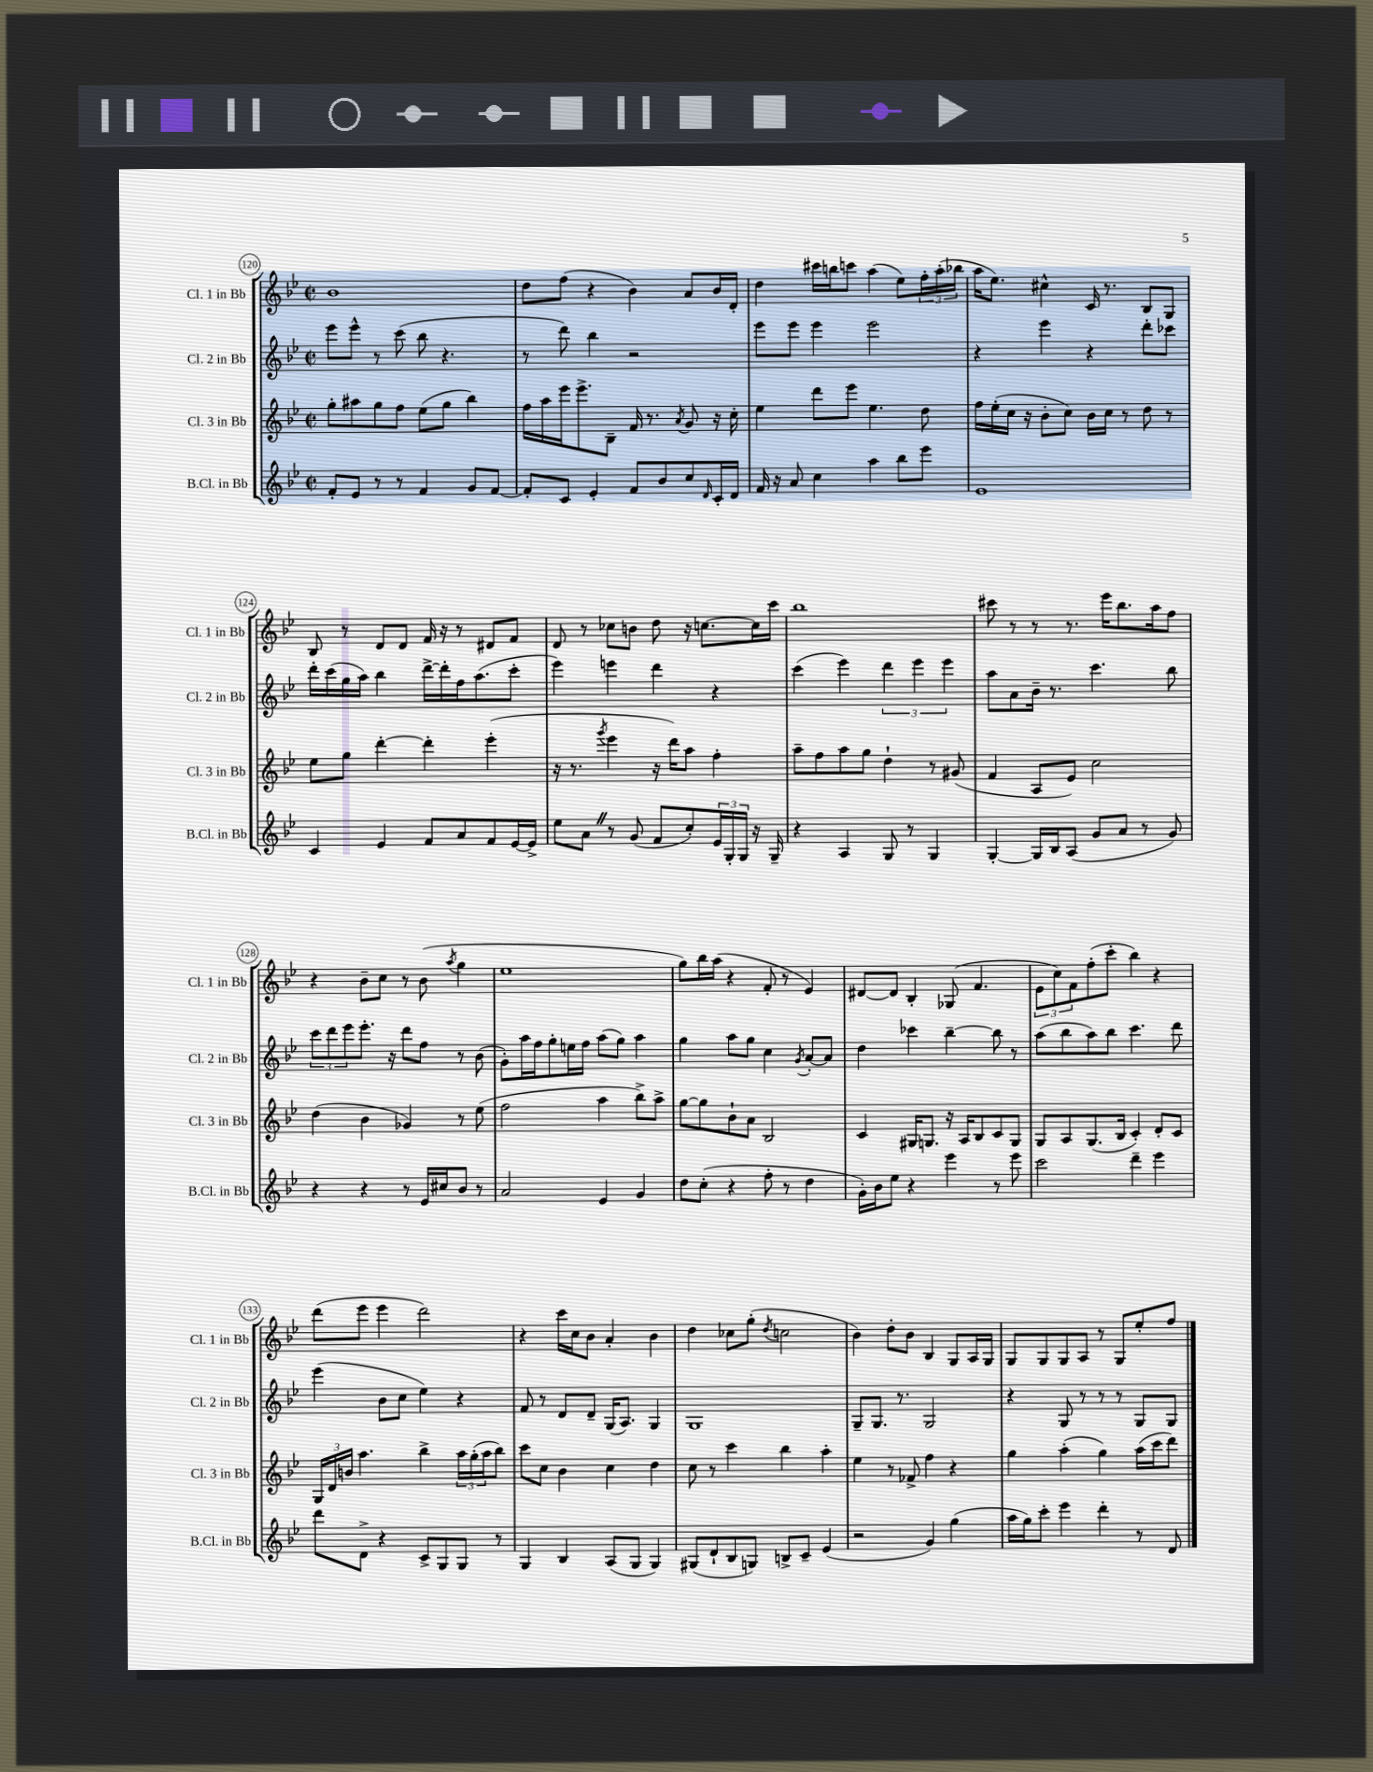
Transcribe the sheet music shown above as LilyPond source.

<<
\new StaffGroup <<
\new Staff = "s0" \with { instrumentName = "Cl. 1 in Bb" shortInstrumentName = "Cl. 1 in Bb" } {
    \clef treble \key bes \major \defaultTimeSignature \time 2/2
    bes'1 |
    d''8 f''8( r4 bes'4) a'8 bes'16 d'16-. |
    d''4 cis'''16 b''16 c'''8 a''4( ees''8) \tuplet 3/2 { f''16-. a''16-.( bes''16 } |
    a''16 ees''8.) cis''4-^ c'16 r8. bes8 g8 |
    bes8 r8 d'8 d'8 f'16 r16 r8 dis'8 f'8 |
    d'8 r8 ces''8 b'8 d''8 r16 c''8.~ c''16 c'''16 |
    bes''1 |
    cis'''8 r8 r8 r8. ees'''16 bes''8. a''16 f''8 |
    r4 bes'8-- c''8 r8 bes'8( \acciaccatura { a''8 } g''4 |
    ees''1 |
    g''8) bes''16 a''16( r4 f'8-. r8 ees'4) |
    dis'8~ dis'8 bes4-. ges8( f'4. |
    \tuplet 3/2 { ees'8 c''8) f'8 } f''8-.( c'''8-. bes''4) r4 |
    d'''8( ees'''8 ees'''4 d'''2) |
    r4 c'''16 c''16 bes'8 a'4-. bes'4 |
    d''4 ces''8 g''8-.( \acciaccatura { d''8 } c''2 |
    bes'4) d''8-. bes'8 bes4 g8 a16 g16 |
    g8 g8 g8 a8 r8 g8 ees''8-. f''8 \bar "|." |
}
\new Staff = "s1" \with { instrumentName = "Cl. 2 in Bb" shortInstrumentName = "Cl. 2 in Bb" } {
    \clef treble \key bes \major \defaultTimeSignature \time 2/2
    ees'''8 ees'''8-^ r8 c'''8( bes''8 r4. |
    r8 d'''8) bes''4 r2 |
    ees'''8 ees'''8 ees'''4 ees'''2 |
    r4 ees'''4 r4 d'''8-. ces'''8 |
    d'''16-. c'''16( g''16 a''16) bes''4 d'''16~-> d'''16-. f''16 a''8.( c'''8-. |
    ees'''4) e'''4 d'''4 r4 |
    c'''4( ees'''4) \tuplet 3/2 { d'''4 ees'''4 ees'''4 } |
    a''8 a'8 bes'16-- r8. c'''4. bes''8 |
    \tuplet 3/2 { c'''8 d'''8 ees'''8 } ees'''8.-. r16 d'''8 f''8 r8 bes'8( |
    g'8-.) a''16 f''16 g''8-. e''16 f''16 a''8( g''8) a''4 |
    g''4 a''8 g''8 c''4 \acciaccatura { g'8 } a'8~-. a'8 |
    d''4 ces'''4 bes''4~-- bes''8 r8 |
    a''8( bes''8 a''8) bes''8 c'''4. d'''8 |
    ees'''4( bes'8 c''8 ees''4) r4 |
    f'8 r8 d'8 d'8-- g16( a8.) g4 |
    g1 |
    g8-- g8. r8. g2 |
    r4 g8 r8 r8 r8 g8 g8 \bar "|." |
}
\new Staff = "s2" \with { instrumentName = "Cl. 3 in Bb" shortInstrumentName = "Cl. 3 in Bb" } {
    \clef treble \key bes \major \defaultTimeSignature \time 2/2
    g''8-. ais''8 g''8 f''8 ees''8( g''8 bes''4) |
    f''16 a''16 ees'''16 ees'''8.-> bes8-- f'16 r8. \acciaccatura { a'8 } g'8 r16 c''16-. |
    ees''4 d'''8 ees'''8 ees''4. d''8 |
    f''16 ees''16-.( c''16 r16 bes'8-. c''8) bes'16 c''16 r8 d''8 r8 |
    ees''8 g''8 d'''4~-. d'''4-. ees'''4-.( |
    r16 r8. \acciaccatura { g'''8 } ees'''4 r16 d'''16) a''8 f''4-. |
    a''8-- f''8 a''8 g''8 d''4-! r8 gis'8( |
    f'4 a8 ees'8) c''2 |
    d''4( bes'4 ges'4) r8 ees''8( |
    f''2 a''4 bes''8->) a''8-> |
    g''8~ g''8 bes'8-! a'8 bes2 |
    c'4 gis16 g8. r16 a16 bes8 c'8 g8 |
    g8 a8 g8.( bes16 c'4-.) d'8-. c'8 |
    \tuplet 3/2 { g16 d'16 b'16 } a''4. bes''4-> \tuplet 3/2 { a''16 g''16-.( a''16 } bes''8) |
    c'''8 c''8 bes'4 c''4 d''4 |
    c''8 r8 c'''4 bes''4 a''4-. |
    ees''4 r8 fes'8-> f''4 r4 |
    g''4 a''4-.( g''4) a''16( c'''16 d'''8) \bar "|." |
}
\new Staff = "s3" \with { instrumentName = "B.Cl. in Bb" shortInstrumentName = "B.Cl. in Bb" } {
    \clef treble \key bes \major \defaultTimeSignature \time 2/2
    f'8-. ees'8 r8 r8 f'4 g'8 f'8~ |
    f'8-. c'8 ees'4-. f'8 bes'8 c''8 \grace { d'16 } c'16-. d'16 |
    f'16 r16 a'8 c''4 a''4 bes''8 ees'''8 |
    ees'1 |
    c'4 ees'4 f'8 a'8 f'8 ees'16~ ees'16-> |
    ees''8 a'8 \once \override BreathingSign.text = \markup { \musicglyph "scripts.caesura.straight" } \breathe r8 g'8( f'8 c''8-.) \tuplet 3/2 { ees'16 g16-. g16 } r16 g16-- |
    r4 a4 g8 r8 g4 |
    g4~-. g16 bes16 a8( g'8 a'8 r8 g'8) |
    r4 r4 r8 ees'16 cis''16 bes'8 r8 |
    a'2 ees'4 g'4 |
    d''8 c''8-.( r4 f''8-. r8 d''4 |
    g'16-.) bes'16 ees''8 r4 ees'''4 r8 ees'''8 |
    c'''2 d'''4-- ees'''4 |
    d'''8 d'8-> r4 c'8-> g8 g8 r8 |
    g4 bes4 a8( g8 g4) |
    gis8( d'8-! bes8 g8) b8-> c'8-- ees'4( |
    r2 g'4) g''4( |
    a''16 g''16) c'''8-. ees'''4 d'''4-. r8 d'8 \bar "|." |
}
>>
>>
\layout { \context { \Score currentBarNumber = #120 \override BarNumber.stencil = #(make-stencil-circler 0.1 0.3 ly:text-interface::print) } }
